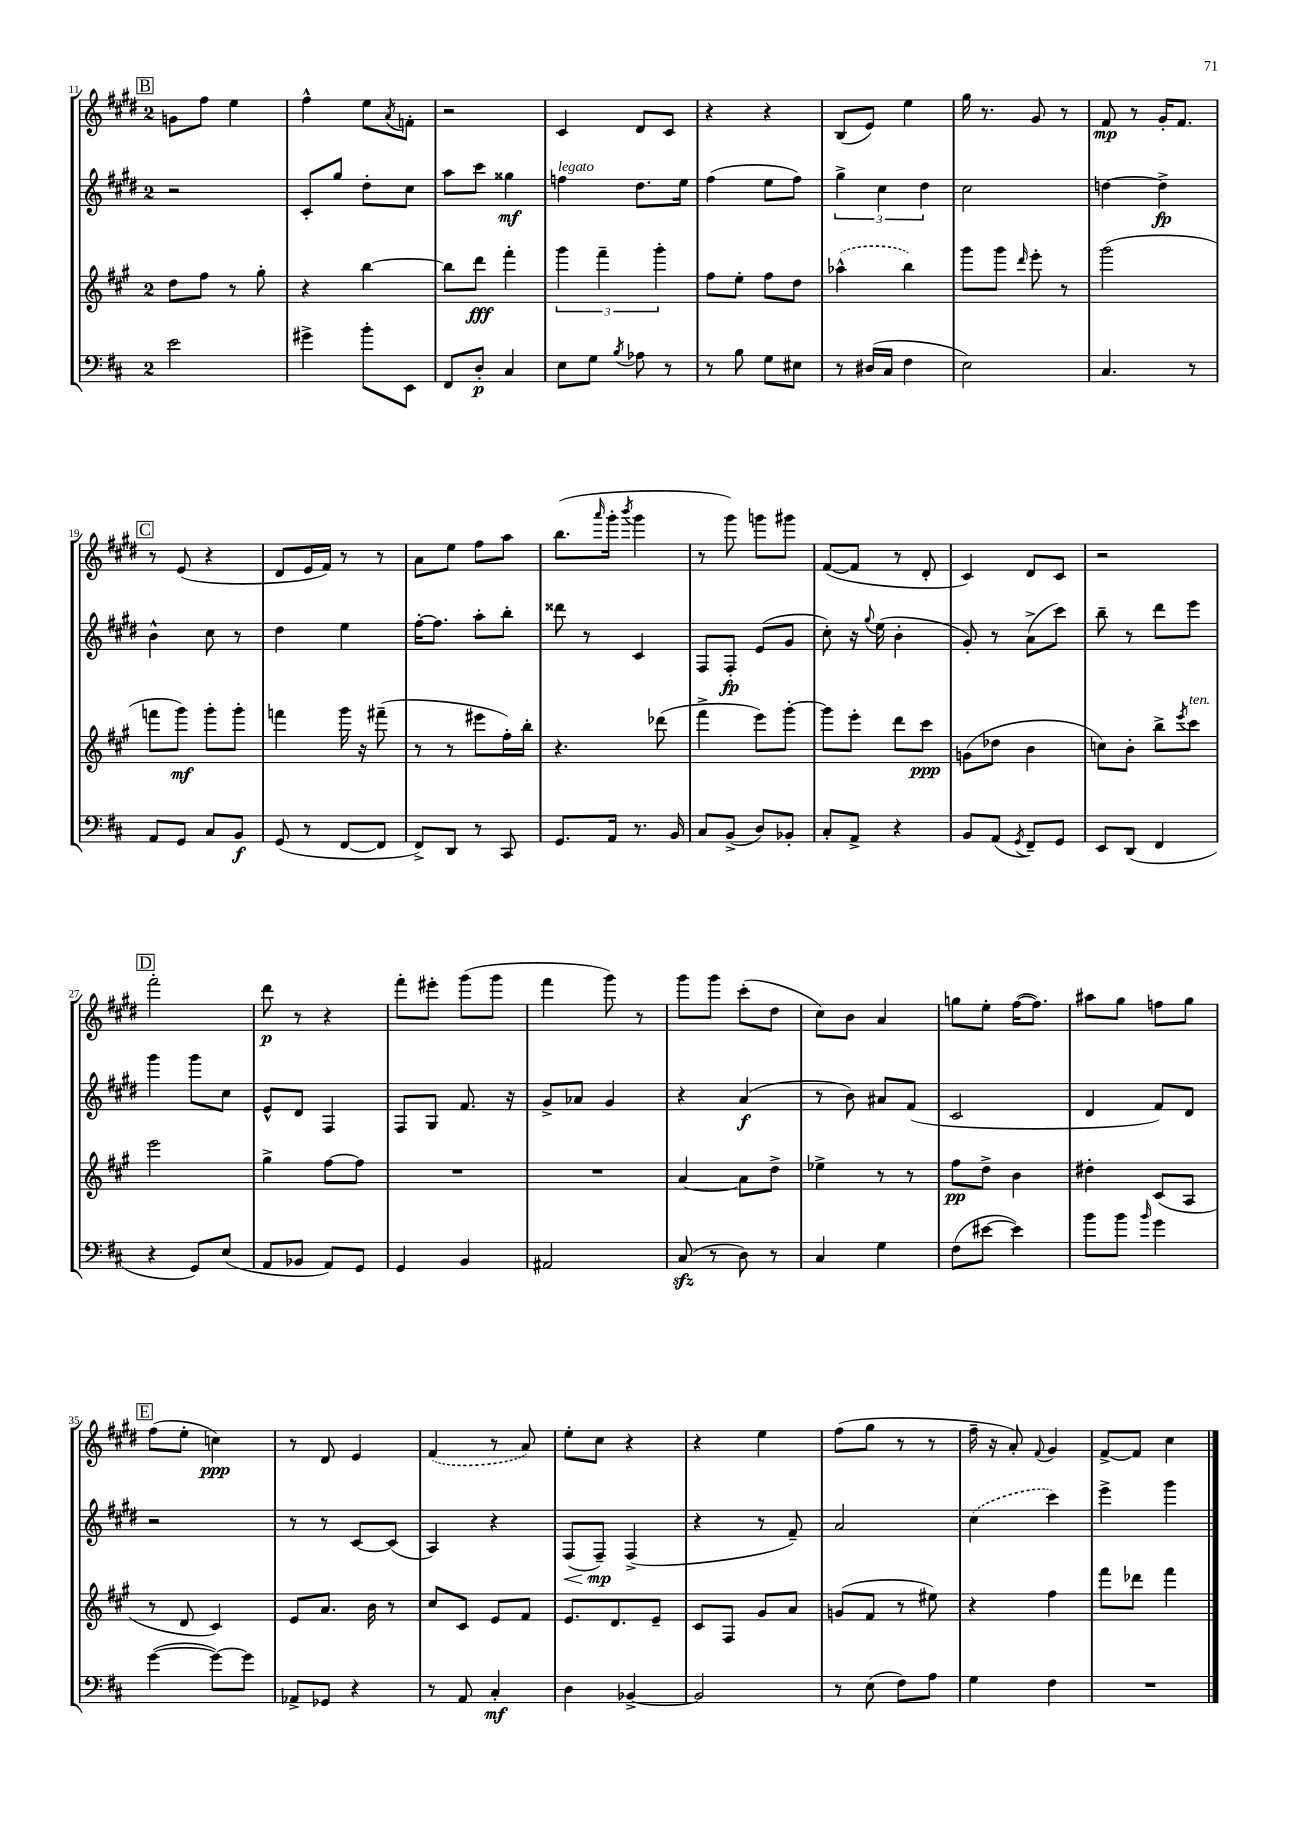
<<
\new StaffGroup <<
\new Staff = "s0" {
    \clef treble \key e \major \once \override Staff.TimeSignature.style = #'single-digit \time 2/4
    \mark \markup { \box "B" } g'8 fis''8 e''4 |
    fis''4-^ e''8 \acciaccatura { a'8 } f'8-. |
    r2 |
    cis'4 dis'8 cis'8 |
    r4 r4 |
    b8( e'8) e''4 |
    gis''16 r8. gis'8 r8 |
    fis'8\mp r8 gis'16-. fis'8. |
    \mark \markup { \box "C" } r8 e'8( r4 |
    dis'8 e'16 fis'16) r8 r8 |
    a'8 e''8 fis''8 a''8 |
    b''8.( \grace { a'''16 } gis'''16-. \acciaccatura { b'''8 } gis'''4 |
    r8 gis'''8) g'''8 gis'''8 |
    fis'8~( fis'8 r8 dis'8-. |
    cis'4) dis'8 cis'8 |
    r2 |
    \mark \markup { \box "D" } fis'''2-. |
    dis'''8\p r8 r4 |
    fis'''8-. eis'''8-. gis'''8( gis'''8 |
    fis'''4 gis'''8) r8 |
    gis'''8 gis'''8 cis'''8-.( dis''8 |
    cis''8) b'8 a'4 |
    g''8 e''8-. fis''16~( fis''8.) |
    ais''8 gis''8 f''8 gis''8 |
    \mark \markup { \box "E" } fis''8( e''8-. c''4\ppp) |
    r8 dis'8 e'4 |
    \once \slurDashed fis'4( r8 a'8) |
    e''8-. cis''8 r4 |
    r4 e''4 |
    fis''8( gis''8 r8 r8 |
    fis''16-- r16 a'8-.) \appoggiatura { fis'8 } gis'4 |
    fis'8~-> fis'8 cis''4 \bar "|." |
}
\new Staff = "s1" {
    \clef treble \key e \major \once \override Staff.TimeSignature.style = #'single-digit \time 2/4
    \mark \markup { \box "B" } r2 |
    cis'8-. gis''8 dis''8-. cis''8 |
    a''8 cis'''8 gisis''4\mf |
    f''4^\markup { \italic "legato" } dis''8. e''16 |
    fis''4( e''8 fis''8) |
    \tuplet 3/2 { gis''4-> cis''4 dis''4 } |
    cis''2 |
    d''4~ d''4->\fp |
    \mark \markup { \box "C" } b'4-^ cis''8 r8 |
    dis''4 e''4 |
    fis''16~-. fis''8. a''8-. b''8-. |
    disis'''8 r8 cis'4 |
    fis8 fis8-.\fp e'8( gis'8 |
    cis''8-.) r16 \appoggiatura { gis''8 } e''16( b'4-. |
    gis'8-.) r8 a'8->( cis'''8) |
    b''8-- r8 dis'''8 e'''8 |
    \mark \markup { \box "D" } gis'''4 gis'''8 cis''8 |
    e'8-^ dis'8 fis4 |
    fis8 gis8 fis'8. r16 |
    gis'8-> aes'8 gis'4 |
    r4 a'4\f( |
    r8 b'8) ais'8 fis'8( |
    cis'2 |
    dis'4 fis'8) dis'8 |
    \mark \markup { \box "E" } r2 |
    r8 r8 cis'8~ cis'8( |
    a4) r4 |
    fis8\<( fis8--\mp\!) fis4->( |
    r4 r8 fis'8--) |
    a'2 |
    \once \slurDashed cis''4( cis'''4) |
    e'''4-> gis'''4 \bar "|." |
}
\new Staff = "s2" {
    \clef treble \key a \major \once \override Staff.TimeSignature.style = #'single-digit \time 2/4
    \mark \markup { \box "B" } d''8 fis''8 r8 gis''8-. |
    r4 b''4~ |
    b''8 d'''8\fff fis'''4-. |
    \tuplet 3/2 { gis'''4 fis'''4-- gis'''4-. } |
    fis''8 e''8-. fis''8 d''8 |
    \once \slurDashed aes''4-^( b''4) |
    gis'''8 gis'''8 \grace { d'''16 } e'''8-. r8 |
    gis'''2( |
    \mark \markup { \box "C" } f'''8 gis'''8\mf) gis'''8-. gis'''8-. |
    f'''4 gis'''16 r16 fis'''8--( |
    r8 r8 eis'''8 fis''16-.) b''16-. |
    r4. des'''8( |
    fis'''4-> e'''8) gis'''8~-. |
    gis'''8 e'''8-. d'''8 cis'''8\ppp |
    g'8( des''8 b'4 |
    c''8) b'8-. b''8-> \acciaccatura { e'''8 } cis'''8^\markup { \italic "ten." } |
    \mark \markup { \box "D" } e'''2 |
    gis''4-> fis''8~ fis''8 |
    R2 |
    R2 |
    a'4~ a'8 d''8-> |
    ees''4-> r8 r8 |
    fis''8\pp d''8-> b'4 |
    dis''4-. cis'8( a8 |
    \mark \markup { \box "E" } r8 d'8 cis'4) |
    e'8 a'8. b'16 r8 |
    cis''8 cis'8 e'8 fis'8 |
    e'8. d'8. e'8-- |
    cis'8 fis8 gis'8 a'8 |
    g'8( fis'8 r8 eis''8) |
    r4 fis''4 |
    fis'''8 des'''8 fis'''4 \bar "|." |
}
\new Staff = "s3" {
    \clef bass \key d \major \once \override Staff.TimeSignature.style = #'single-digit \time 2/4
    \mark \markup { \box "B" } e'2 |
    gis'4-> b'8-. e,8 |
    fis,8 d8-.\p cis4 |
    e8 g8 \acciaccatura { b8 } aes8 r8 |
    r8 b8 g8 eis8 |
    r8 dis16( cis16 fis4 |
    e2) |
    cis4. r8 |
    \mark \markup { \box "C" } a,8 g,8 cis8 b,8\f |
    g,8( r8 fis,8~ fis,8 |
    fis,8->) d,8 r8 cis,8 |
    g,8. a,16 r8. b,16 |
    cis8 b,8->( d8) bes,8-. |
    cis8-. a,8-> r4 |
    b,8 a,8( \acciaccatura { g,8 } fis,8--) g,8 |
    e,8 d,8( fis,4 |
    \mark \markup { \box "D" } r4 g,8) e8( |
    a,8 bes,8 a,8) g,8 |
    g,4 b,4 |
    ais,2 |
    cis8\sfz( r8 d8) r8 |
    cis4 g4 |
    fis8( eis'8~ eis'4) |
    b'8 b'8 \grace { b'16 } g'4 |
    \mark \markup { \box "E" } g'4~( g'8~) g'8 |
    aes,8-> ges,8 r4 |
    r8 a,8 cis4-.\mf |
    d4 bes,4~-> |
    bes,2 |
    r8 e8( fis8) a8 |
    g4 fis4 |
    R2 \bar "|." |
}
>>
>>
\layout { \context { \Score currentBarNumber = #11 } }
